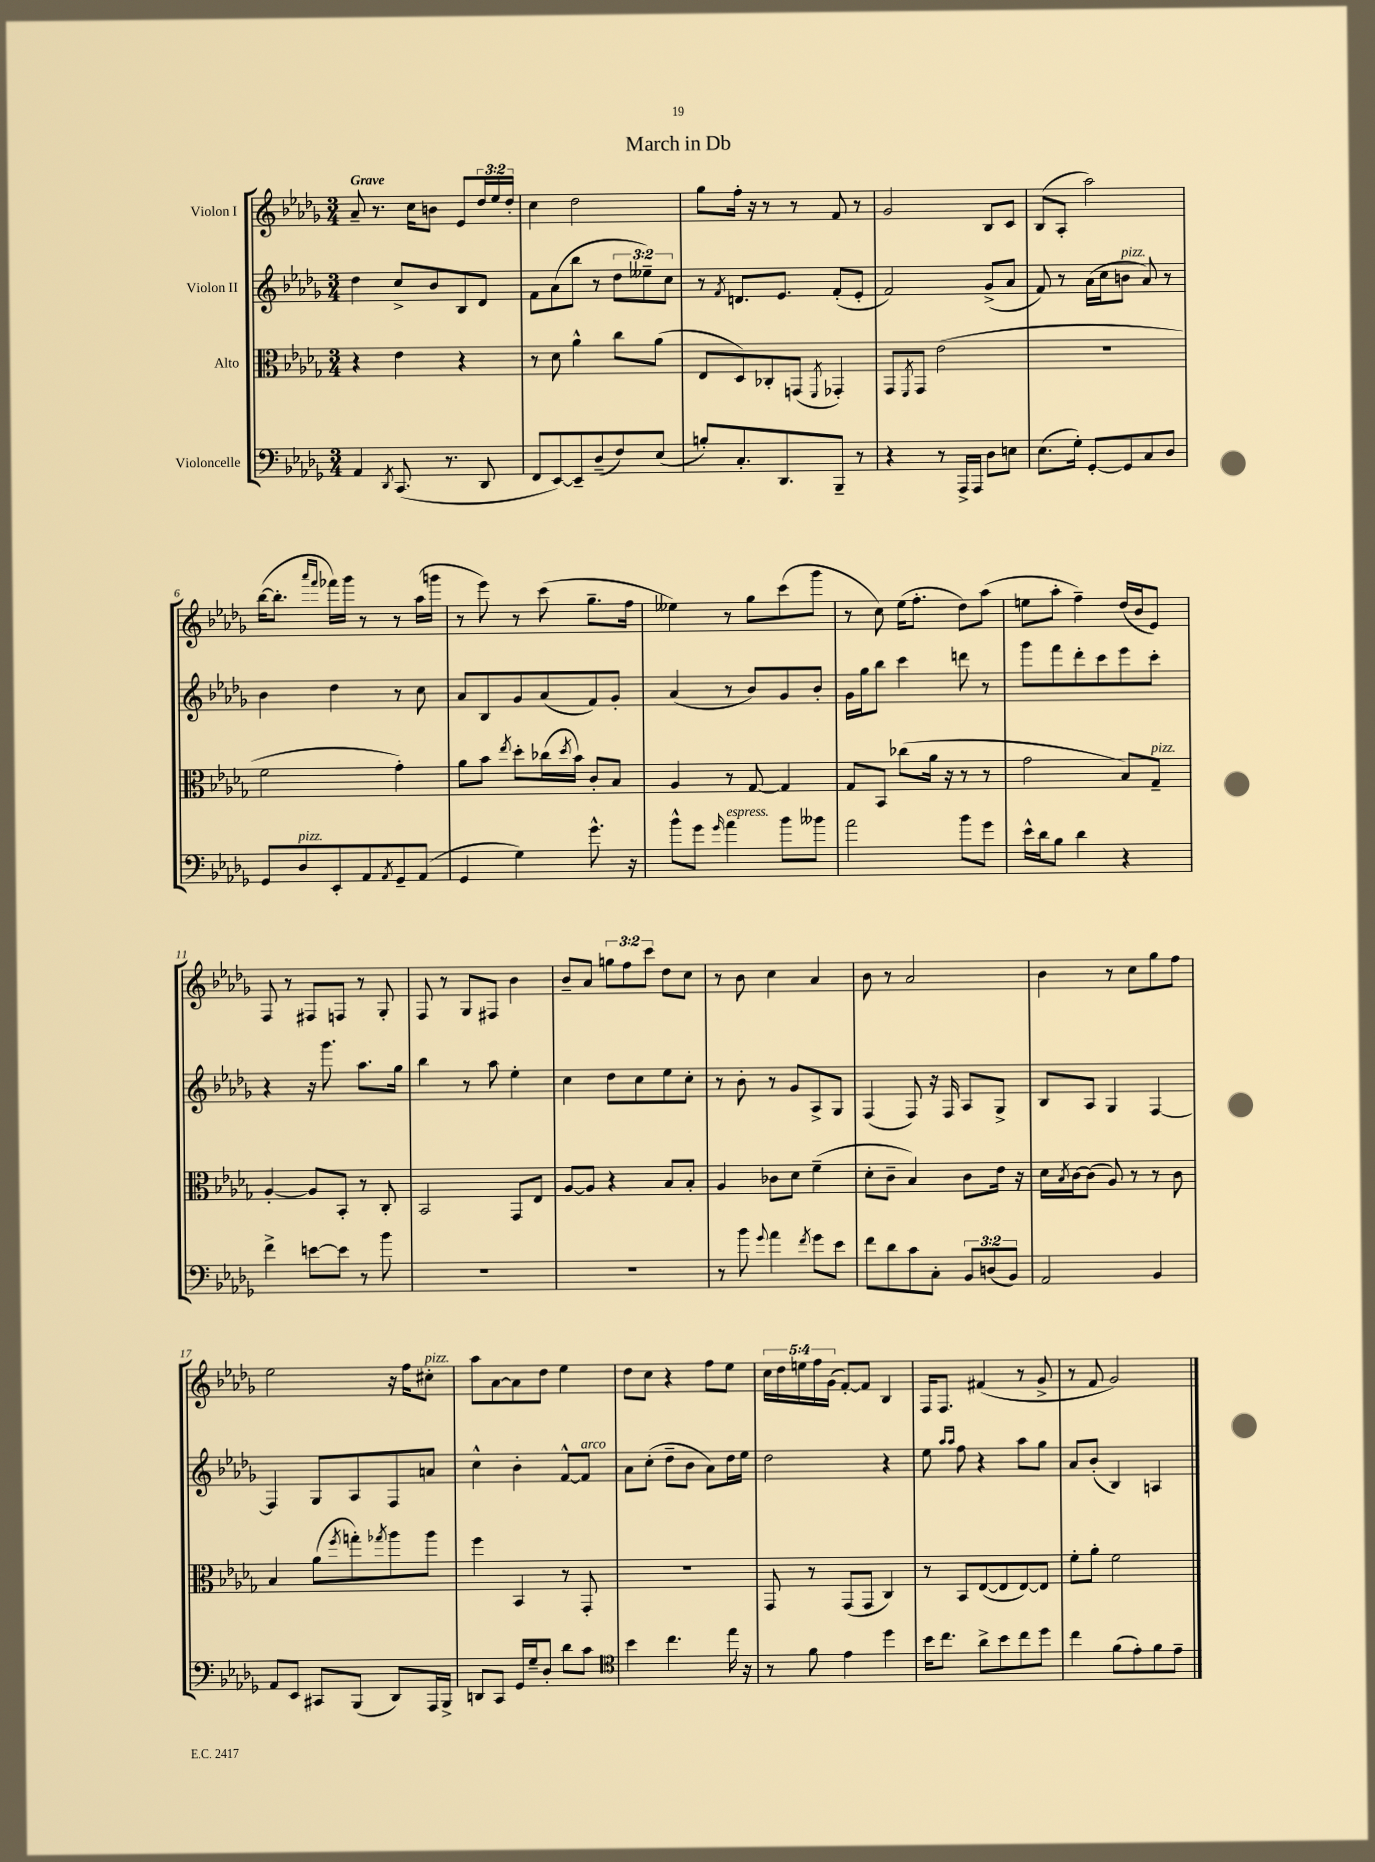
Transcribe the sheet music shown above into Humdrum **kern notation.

**kern	**kern	**kern	**kern
*staff4	*staff3	*staff2	*staff1
*clefF4	*clefC3	*clefG2	*clefG2
*k[b-e-a-d-g-]	*k[b-e-a-d-g-]	*k[b-e-a-d-g-]	*k[b-e-a-d-g-]
*M3/4	*M3/4	*M3/4	*M3/4
4AA-	4r	4dd-	8a-~
.	.	.	8.r
8qDD-	.	.	.
(8.CC	4e-	8cc^	.
.	.	.	16cc
.	.	8b-	8b
8.r	.	.	.
.	4r	8B-	8e-
8DD-	.	8d-	24dd-
.	.	.	24ee-
.	.	.	24dd-'
=	=	=	=
8FF	8r	8f	4cc
[8EE-)	8d-	(8a-	.
8EE-~]	4a-^^	8bb-	2dd-
(8D-~	.	8r	.
8F)	8cc	12dd-	.
.	.	12ee--~)	.
(8E-	(8a-	.	.
.	.	12cc	.
=	=	=	=
8B')	8E-	8r	8gg-
.	.	8qf	.
8.C'	8D-)	8.d	16ff'
.	.	.	16r
.	8C-'	.	8r
8.DD-	.	8.e-	.
.	(8GG	.	8r
.	8qFF	.	.
8BBB-~	4GG-')	(8f'	8f
8r	.	8e-'	8r
=	=	=	=
4r	8GG-	2f)	2g-
.	8qFF	.	.
.	8GG-	.	.
8r	(2e-	.	.
16AAA-^	.	.	.
16AAA-	.	.	.
8D-	.	(8g-^	8B-
8E	.	8a-	8c
=	=	=	=
(8.E-	2.r	8f)	(8B-
.	.	8r	8A-'
16G-')	.	.	.
[8GG-'	.	(16a-	2aa-)
.	.	16cc	.
8GG-]	.	8b	.
8C	.	8a-)	.
8D-	.	8r	.
=	=	=	=
8GG-	2f	4b-	([16bb-
.	.	.	8.bb-']
8D-	.	.	.
.	.	.	16qqaaa-
.	.	.	16qqfff
8EE-'	.	4dd-	16fff-)
.	.	.	16ggg-
8AA-	.	.	8r
8qAA-	.	.	.
8GG-~	4g-')	8r	8r
(8AA-	.	8cc	(16aa-
.	.	.	16ggg
=	=	=	=
4GG-	8a-	8a-	8r
.	8b-	8B-	8eee-)
.	8qee-	.	.
4G-)	8dd-'	8g-	8r
.	(16cc-	(8a-	(8ccc
.	8qdd-	.	.
.	16b-)	.	.
8.g-^^	8c'	8f)	8.gg-~
.	8B-	8g-'	.
16r	.	.	16ff
=	=	=	=
8b-^^	4A-	(4a-	4ee--)
8g-	.	.	.
16qqg-	.	.	.
4a-	8r	8r	8r
.	[8G-	8b-)	8gg-
8b-	4G-]	8g-	(8ccc
8b--	.	8b-'	8ggg-
=	=	=	=
2a-	8G-	16g-	8r
.	.	16gg-	.
.	8BB-	8bb-	8cc)
.	(8cc-	4ccc	(16ee-
.	.	.	8.ff'
.	16a-	.	.
.	16r	.	.
8b-	8r	8ddd	8dd-)
8g-	8r	8r	(8aa-
=	=	=	=
16e-^^	2g-	8ggg-	8ee
16d-	.	.	.
8B-	.	8fff	8aa-'
4d-	.	8ddd-'	4ff~)
.	.	8ccc	.
4r	8B-)	8eee-	(16dd-
.	.	.	16b-
.	8G-~	8ccc'	8e-)
=	=	=	=
4f^	[4A-'	4r	8F
.	.	.	8r
[8e	8A-]	16r	8F#
.	.	8.ggg-	.
8e]	8BB-'	.	8F
8r	8r	8.aa-	8r
8b-	8C'	.	8G-'
.	.	16gg-	.
=	=	=	=
2.r	2BB-	4bb-	8F
.	.	.	8r
.	.	8r	8G-
.	.	8aa-	8F#
.	8GG-	4ee-'	4b-
.	8E-	.	.
=	=	=	=
2.r	[8A-	4cc	8b-~
.	8A-]	.	8a-
.	4r	8dd-	12gg
.	.	.	12ff
.	.	8cc	.
.	.	.	12ccc
.	8B-	8ee-	8dd-
.	8B-'	8cc'	8cc
=	=	=	=
8r	4A-	8r	8r
8b-	.	8b-'	8b-
8qqg-	.	.	.
4a-	8c-	8r	4cc
.	8d-	8g-	.
8qf	.	.	.
8g-	(4f~	8A-^	4a-
8e-	.	8G-	.
=	=	=	=
8f	8d-'	(4F	8b-
8d-	8c~	.	8r
8c	4B-)	8F)	2a-
8C'	.	16r	.
.	.	16F	.
12BB-	8c	8A-	.
(12D	.	.	.
.	16e-	8G-^	.
12BB-)	.	.	.
.	16r	.	.
=	=	=	=
2AA-	16d-	8B-	4b-
.	8qB-	.	.
.	[16c	.	.
.	(8c]	8A-	.
.	8A-)	4G-	8r
.	8r	.	8cc
4BB-	8r	[4F	8gg-
.	8c	.	8ff
=	=	=	=
8AA-	4B-	4F]	2ee-
8EE-	.	.	.
8CC#	(8a-	8G-	.
.	8qff	.	.
(8BBB-	8gg')	8A-	.
.	8qgg-	.	.
8DD-)	8aa-	8F	16r
.	.	.	16ff
16AAA-	8aa-	8a	8cc#'
16BBB-^	.	.	.
=	=	=	=
8DD	4ff	4cc^^	8aa-
8CC	.	.	[8a-
16GG-	4BB-	4b-'	8a-]
16G-~	.	.	.
8D-'	.	.	8dd-
8d-	8r	[8f^^	4ee-
8c	8GG-'	8f]	.
=	=	=	=
*clefC4	*	*	*
4b-	2.r	8a-	8dd-
.	.	(8cc'	8cc
4.cc	.	8dd-~	4r
.	.	8b-	.
.	.	8a-)	8ff
16ee-	.	16dd-	8ee-
16r	.	16ee-	.
=	=	=	=
8r	8GG-	2dd-	20cc
.	.	.	20dd-
.	.	.	20ee
8f	8r	.	.
.	.	.	20ff
.	.	.	(20g-
4e-	(8GG-	.	[8f')
.	8GG-	.	8f]
4dd-	4C)	4r	4B-
=	=	=	=
16b-	8r	8ee-	16F
8.cc	.	.	8.F
.	.	16qqaa-	.
.	.	16qqaa-	.
.	8BB-	8ff	.
8a-^	([8E-	4r	(4f#
8b-	8E-]	.	.
8cc	[8E-)	8aa-	8r
8dd-	8E-]	8gg-	8g-^
=	=	=	=
4cc	8f'	8a-	8r
.	8a-'	(8b-'	8f
(8f	2f	4B-)	2g-)
8e-')	.	.	.
8f	.	4A	.
8e-~	.	.	.
==	==	==	==
*-	*-	*-	*-
